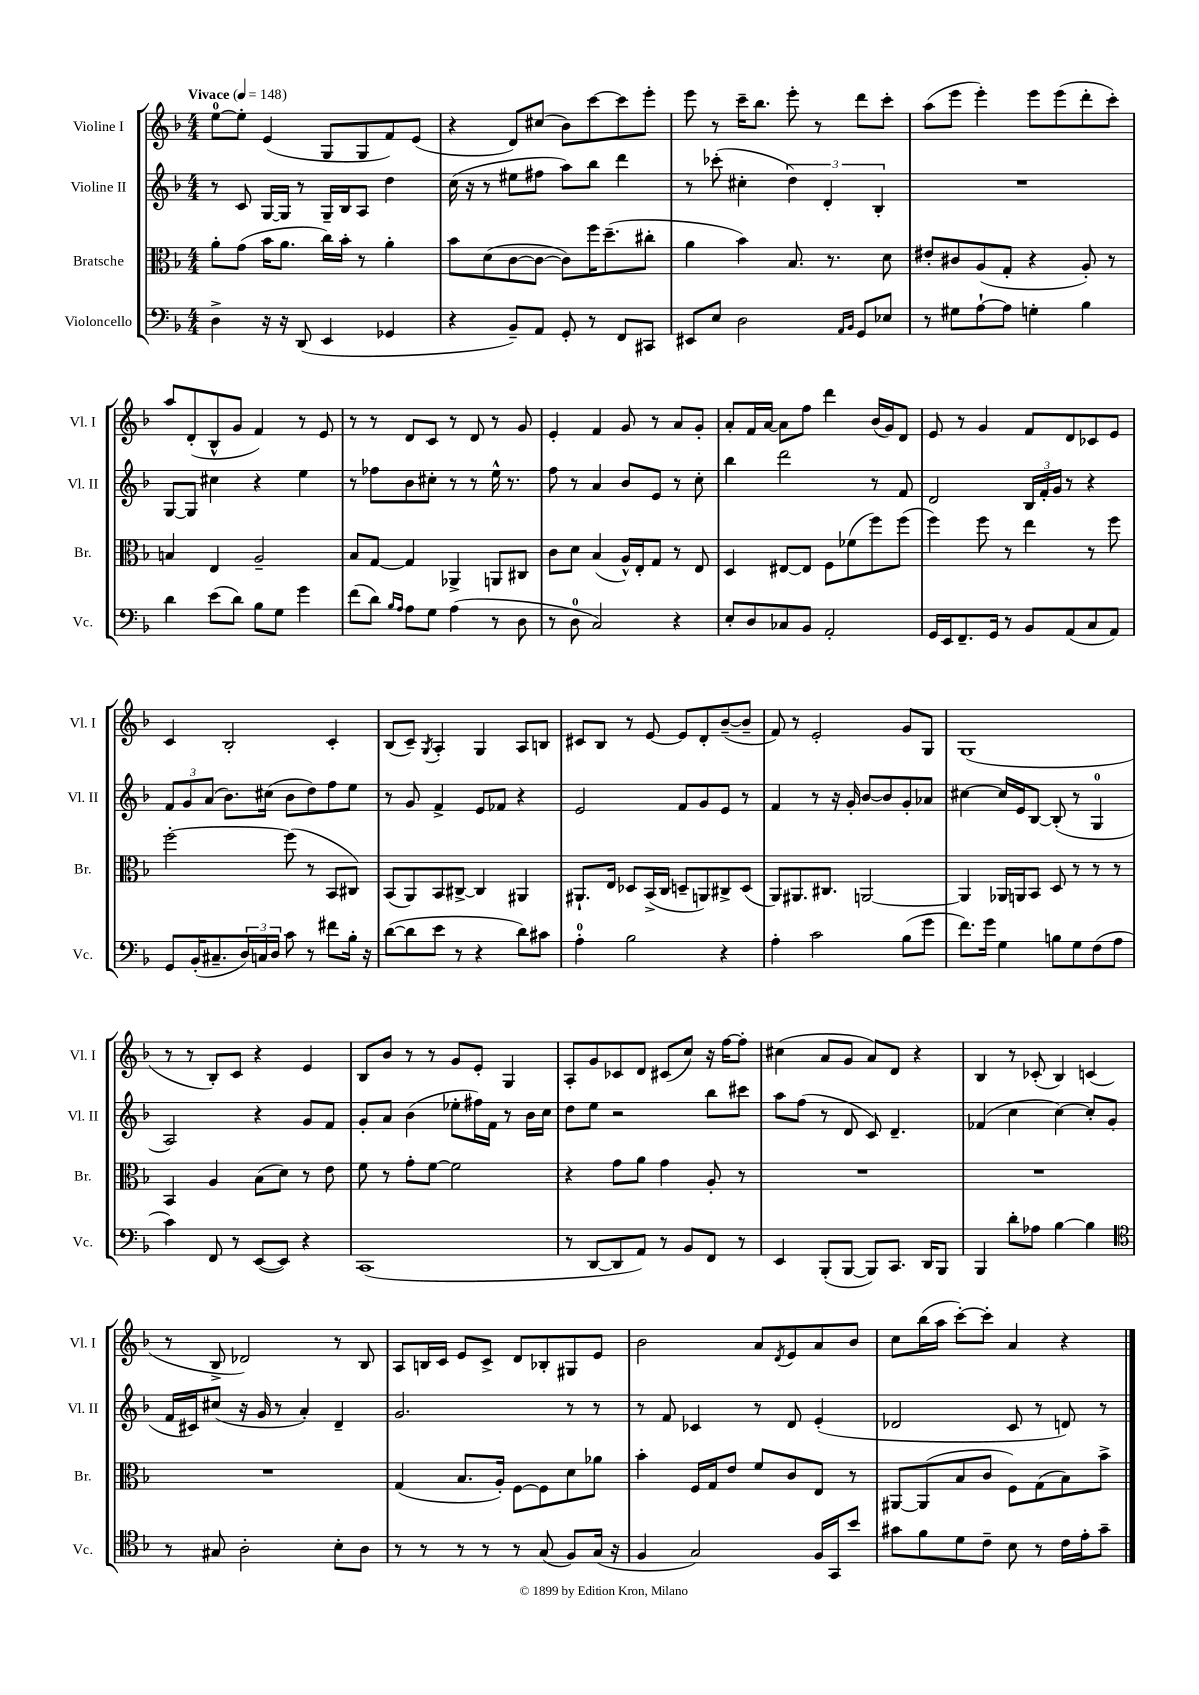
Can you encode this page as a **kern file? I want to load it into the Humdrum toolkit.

**kern	**kern	**kern	**kern
*staff4	*staff3	*staff2	*staff1
*clefF4	*clefC3	*clefG2	*clefG2
*k[b-]	*k[b-]	*k[b-]	*k[b-]
*M4/4	*M4/4	*M4/4	*M4/4
*MM148	*MM148	*MM148	*MM148
4D^	8a'	8r	[8ee
.	(8g	8c	8ee']
16r	16b-	[16G	(4e
16r	8.a	16G]	.
(8DD	.	8r	.
4EE	16cc)	16G~	8G
.	16b-'	16B-	.
.	8r	8A	8G
4GG-	4a'	4dd	8f)
.	.	.	(8e
=	=	=	=
4r	8b-	(16cc	4r
.	.	16r	.
.	(8d	8r	.
8BB-~)	[8c	8ee#	8d)
8AA	8c_	8ff#	(8cc#
8GG'	8c])	8aa)	8b-)
8r	16ff	8bb-	[8ccc
.	(8.dd~	.	.
8FF	.	4ddd	8ccc]
8CC#	8cc#'	.	8eee'
=	=	=	=
8EE#	4a	8r	8eee
8E	.	(8ccc-'	8r
2D	4b-)	4cc#'	16ccc~
.	.	.	8.bb-
.	8.B-	6dd)	8eee'
.	.	.	8r
.	.	6d'	.
.	8.r	.	.
16qqAA	.	.	.
16qqBB-	.	.	.
8GG	.	.	8ddd
.	.	6B-'	.
8E-	8d	.	8ccc'
=	=	=	=
8r	8e#'	1r	(8aa
8G#	8c#	.	8eee
[8A`	(8A	.	4eee')
8A]	8G'	.	.
4G'	4r	.	8eee
.	.	.	(8eee
4B-	8A')	.	8ddd'
.	8r	.	8ccc')
=	=	=	=
4d	4B	[8G	8aa
.	.	8G]	(8d'
(8e	4E	4cc#	8B-^^
8d)	.	.	8g
8B-	2A~	4r	4f)
8G	.	.	.
4g	.	4ee	8r
.	.	.	8e
=	=	=	=
(8f	8B-	8r	8r
8d)	[8G	8ff-	8r
16qqB-	.	.	.
16qqA	.	.	.
8A	4G]	8b-	8d
8G	.	8cc#'	8c
(4A	4AA-^	8r	8r
.	.	8r	8d
8r	8AA	16ee^^	8r
.	.	8.r	.
8D	8C#	.	8g
=	=	=	=
8r	8c	8ff	4e'
8D	8d	8r	.
2C)	(4B-	4a	4f
.	16A^^)	8b-	8g
.	16E'	.	.
.	8G	8e	8r
4r	8r	8r	8a
.	8E	8cc'	8g'
=	=	=	=
8E'	4D	4bb-	8a'
8D	.	.	16f
.	.	.	[16a
8C-	[8E#	2ddd	8a]
8BB-	8E#]	.	8ff
2AA'	8F	.	4ddd
.	(8f-	.	.
.	8ff)	8r	(16b-
.	.	.	16g)
.	(8ff	8f	8d
=	=	=	=
16GG	4ff)	2d	8e
16EE	.	.	.
8.FF~	.	.	8r
.	8ff	.	4g
16GG	.	.	.
8r	8r	.	.
8BB-	4ee	24B-	8f
.	.	24f'	.
.	.	24g	.
(8AA	.	8r	8d
8C	8r	4r	8c-
8AA)	8ff	.	8e
=	=	=	=
8GG	[2ff'	12f	4c
.	.	12g	.
(16BB-'	.	.	.
.	.	(12a	.
8.C#~	.	.	.
.	.	8.b-)	2B-'
24D)	.	.	.
24C	.	.	.
.	.	(16cc#	.
24D	.	.	.
8c	(8ff]	8b-	.
8r	8r	8dd)	.
8f#	8BB-	8ff	4c'
16B-'	8C#)	8ee	.
16r	.	.	.
=	=	=	=
([8d	(8BB-	8r	(8B-
8d]	8AA)	8g	8c~)
.	.	.	8qG
8e	8BB-	4f^	4A'
8r	[8C#^	.	.
4r	4C#]	8e	4G
.	.	8f-	.
8d)	4AA#	4r	8A
8c#	.	.	8B
=	=	=	=
4A'	8.AA#`	2e	8c#
.	.	.	8B-
.	16E	.	.
2B-	8D-	.	8r
.	(16BB-^	.	[8e
.	16C	.	.
.	8D~	8f	8e]
.	8AA)	8g	8d'
4r	8C#^	8e	([8b-~
.	(8D	8r	8b-~]
=	=	=	=
4A'	8AA)	4f	8f)
.	8.AA#	.	8r
2c	.	8r	2e'
.	8.C#	.	.
.	.	16r	.
.	.	16g'	.
.	[2AA	[8b-	.
.	.	8b-]	.
(8B-	.	8g'	8g
8g	.	8a-	8G
=	=	=	=
8.f)	4AA]	[4cc#	(1G
16g	.	.	.
4G	16AA-	16cc#]	.
.	16AA	16e	.
.	8BB-	[8B-	.
8B	8D	(8B-']	.
8G	8r	8r	.
(8F	8r	4G	.
8A	8r	.	.
=	=	=	=
4c)	4BB-	2A)	8r
.	.	.	8r
8FF	4A	.	8B-')
8r	.	.	8c
([8EE	(8B-	4r	4r
8EE])	8d)	.	.
4r	8r	8g	4e
.	8e	8f	.
=	=	=	=
(1CC	8f	8g'	8B-
.	8r	8a	8b-
.	8g'	(4b-	8r
.	[8f	.	8r
.	2f]	8ee-'	8g
.	.	16ff#)	8e'
.	.	16f	.
.	.	8r	4G
.	.	16b-	.
.	.	16cc	.
=	=	=	=
8r	4r	8dd	8A'
[8DD	.	8ee	8g
8DD]	8g	2r	8c-
8AA)	8a	.	8d
8r	4g	.	(8c#
8BB-	.	.	8cc)
8FF	8A'	8bb-	16r
.	.	.	[16ff
8r	8r	8ccc#	8ff']
=	=	=	=
4EE	1r	8aa	(4cc#
.	.	(8ff	.
(8BBB-'	.	8r	8a
[8BBB-	.	8d	8g
8BBB-])	.	8c)	8a)
8.CC	.	4.d~	8d
.	.	.	4r
16DD	.	.	.
8BBB-	.	.	.
=	=	=	=
4BBB-	1r	(4f-	4B-
8d'	.	4cc	8r
8A-	.	.	(8c-'
[4B-	.	[4cc)	4B-)
4B-]	.	8cc']	(4c
.	.	(8g	.
=	=	=	=
*clefC4	*	*	*
8r	1r	16f	8r
.	.	16c#)	.
8G#	.	(8cc#	8B-^
2A'	.	16r	2d-)
.	.	16g	.
.	.	8r	.
.	.	4a')	.
8B-'	.	4d~	8r
8A	.	.	8B-
=	=	=	=
8r	(4G	2.g	8A
8r	.	.	16B
.	.	.	16c
8r	8.B-	.	8e
8r	.	.	8c^
.	16A')	.	.
8r	[8F	.	8d
(8G	8F]	.	8B-'
8F)	8d	8r	8G#
(16G	8a-	8r	8e
16r	.	.	.
=	=	=	=
4F	4b-'	8r	2b-
.	.	8f	.
2G)	16F	4c-	.
.	16G	.	.
.	8e	.	.
.	8f	8r	8a
.	.	.	8qd
.	8c	8d	8e
16F	8E	(4e'	8a
16GG	.	.	.
8b-	8r	.	8b-
=	=	=	=
8g#	[8AA#	2d-	8cc
8f	(8AA#]	.	(16bb-
.	.	.	16aa
8d	8B-	.	[8ccc')
8c~	8c	.	8ccc']
8B-	8F)	8c	4a
8r	(8G	8r	.
16c	8B-)	8d)	4r
16e'	.	.	.
8g#~	8b-^	8r	.
==	==	==	==
*-	*-	*-	*-
